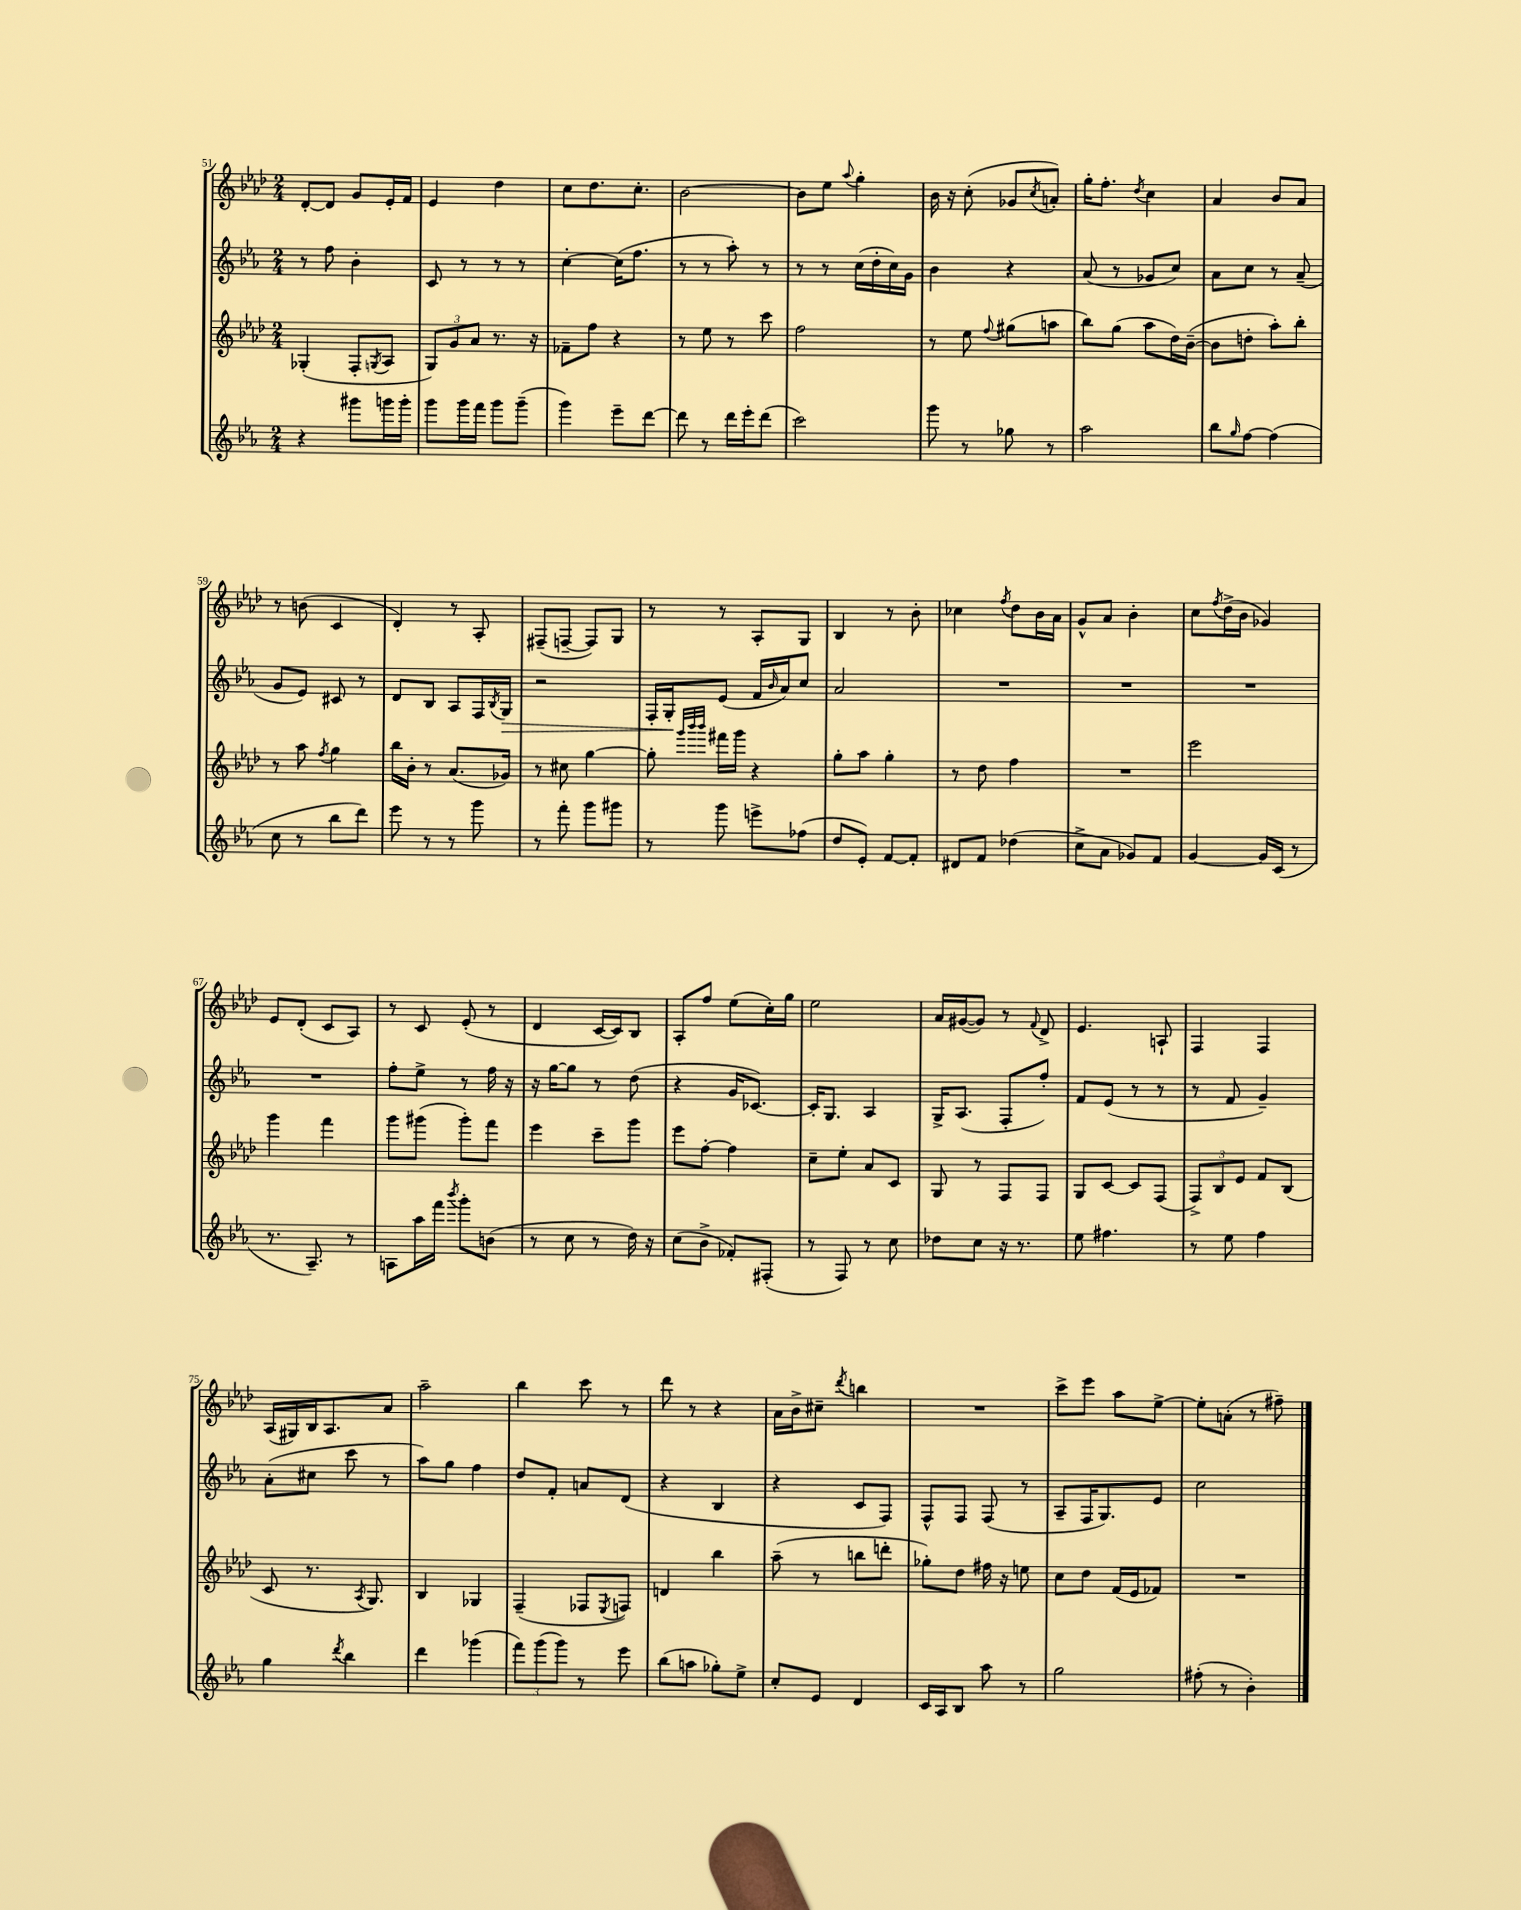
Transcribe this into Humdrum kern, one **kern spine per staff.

**kern	**kern	**kern	**kern
*staff4	*staff3	*staff2	*staff1
*clefG2	*clefG2	*clefG2	*clefG2
*k[b-e-a-]	*k[b-e-a-d-]	*k[b-e-a-]	*k[b-e-a-d-]
*M2/4	*M2/4	*M2/4	*M2/4
4r	(4G-'	8r	[8d-'
.	.	8ff	8d-]
8ggg#	8F'	4b-'	8g
.	8qG	.	.
16ggg	8A-	.	16e-'
16ggg'	.	.	16f
=	=	=	=
8ggg	12G)	8c	4e-
.	12g	.	.
16ggg	.	8r	.
.	12a-	.	.
16fff	.	.	.
8ggg	8.r	8r	4dd-
(8ggg~	.	8r	.
.	16r	.	.
=	=	=	=
4ggg)	8f-~	[4cc'	8cc
.	8ff	.	8.dd-
8eee-~	4r	(16cc]	.
.	.	8.ff	8.cc'
[8ddd	.	.	.
=	=	=	=
8ddd]	8r	8r	[2b-
8r	8ee-	8r	.
16ddd	8r	8aa-')	.
16eee-'	.	.	.
(8ddd	8ccc	8r	.
=	=	=	=
2ccc)	2ff	8r	8b-]
.	.	8r	8ee-
.	.	.	8qqaa-
.	.	(16cc	4gg'
.	.	16dd'	.
.	.	16cc)	.
.	.	16g	.
=	=	=	=
8ggg	8r	4b-	16b-
.	.	.	16r
8r	8ee-	.	(8cc'
.	8qqff	.	.
8gg-	(8gg#	4r	8g-
.	.	.	8qcc
8r	8aa	.	8a')
=	=	=	=
2aa-	8bb-)	(8a-	16gg'
.	.	.	8.ff'
.	(8gg	8r	.
.	.	.	8qdd-
.	8aa-	8g-	4cc
.	16dd-)	8cc)	.
.	([16b-~	.	.
=	=	=	=
8bb-	8b-]	8a-	4a-
16qqgg	.	.	.
[8ff	8dd'	8cc	.
(4ff]	8aa-')	8r	8b-
.	8bb-'	(8a-~	8a-
=	=	=	=
8cc	8r	8g	8r
8r	8aa-	8e-)	(8b
.	8qff	.	.
8bb-	4gg	8c#	4c
8ddd)	.	8r	.
=	=	=	=
8eee-	16bb-	8d	4d-')
.	16b-'	.	.
8r	8r	8B-	.
8r	(8.a-	8A-	8r
8ggg	.	16F	8A-'
.	.	8qB-	.
.	16g-)	16G	.
=	=	=	=
8r	8r	2r	(8F#~
8fff'	8cc#	.	[8F~
8ggg	[4gg	.	8F])
8ggg#	.	.	8G
=	=	=	=
8r	8gg']	16F'	8r
.	.	16G'	.
.	32qqggg	.	.
.	32qqbbb-	.	.
.	32qqbbb-	.	.
8ggg	16fff#	(8e-	8r
.	16ggg	.	.
8eee^	4r	16f	8A-'
.	.	16qqb-	.
.	.	16a-)	.
(8ff-	.	8cc	8G
=	=	=	=
8dd	8gg'	2a-	4B-
8e-')	8aa-	.	.
[8f	4gg'	.	8r
8f']	.	.	8b-'
=	=	=	=
8d#	8r	2r	4cc-
8f	8dd-	.	.
.	.	.	8qff
(4dd-	4ff	.	8dd-
.	.	.	16b-
.	.	.	16a-
=	=	=	=
8cc^	2r	2r	8g^^
8a-	.	.	8a-
8g-)	.	.	4b-'
8f	.	.	.
=	=	=	=
[4g	2eee-	2r	8cc
.	.	.	8qff
.	.	.	(16dd-^
.	.	.	16b-
16g]	.	.	4g-)
(16c	.	.	.
8r	.	.	.
=	=	=	=
8.r	4ggg	2r	8e-
.	.	.	(8d-'
8.A-~)	.	.	.
.	4fff	.	8c
8r	.	.	8A-)
=	=	=	=
8A	8ggg	8ff'	8r
16aa-	(8ggg#	8ee-^	8c
16fff	.	.	.
8qbbb-	.	.	.
8ggg'	8ggg#')	8r	(8e-'
(8b	8fff	16ff	8r
.	.	16r	.
=	=	=	=
8r	4eee-	16r	4d-
.	.	[16gg	.
8cc	.	8gg]	.
8r	8ccc~	8r	[16c
.	.	.	16c])
16dd)	8ggg	(8dd	8B-
16r	.	.	.
=	=	=	=
(8cc	8eee-	4r	8A-'
8b-^	[8ff'	.	8ff
8f-')	4ff]	16g	(8ee-
.	.	[8.c-)	.
(8F#'	.	.	16cc')
.	.	.	16gg
=	=	=	=
8r	8cc~	16c-']	2ee-
.	.	8.G	.
8F)	8ee-'	.	.
8r	8a-	4A-	.
8cc	8c	.	.
=	=	=	=
8dd-	8G	16G^	16a-
.	.	(8.A-	([16g#
8cc	8r	.	8g#])
16r	8F	8F'	8r
8.r	.	.	.
.	.	.	8qqf
.	8F	8ff')	8d-^
=	=	=	=
8ee-	8G	8f	4.e-
4.ff#	[8c	(8e-	.
.	8c]	8r	.
.	(8F	8r	8A`
=	=	=	=
8r	12F^)	8r	4F
.	12B-	.	.
8ee-	.	8f	.
.	12e-	.	.
4ff	8f	4g~)	4F
.	(8B-	.	.
=	=	=	=
4gg	8c	(8a-'	(16A-
.	.	.	16G#)
.	8.r	8cc#	16B-
.	.	.	8.A-
8qddd	.	.	.
4bb-	.	8ccc	.
.	8qA-	.	.
.	8.G)	.	.
.	.	8r	8a-
=	=	=	=
4ddd	4B-	8aa-)	2aa-~
.	.	8gg	.
(4ggg-	4G-	4ff	.
=	=	=	=
12fff)	(4F~	8dd	4bb-
(12ggg	.	.	.
.	.	8f'	.
12ggg)	.	.	.
8r	8F-	8a	8ccc
.	8qE-	.	.
8eee-	8F)	(8d	8r
=	=	=	=
(8bb-	4d	4r	8ddd-
8aa	.	.	8r
8gg-')	4bb-	4B-	4r
8ee-^	.	.	.
=	=	=	=
8cc'	(8aa-~	4r	16a-
.	.	.	16b-^
8e-	8r	.	8cc#~
.	.	.	8qddd-
4d	8bb	8c	4bb
.	8ddd'	8F)	.
=	=	=	=
16c	8gg-')	8F^^	2r
16A-	.	.	.
8B-	8dd-	8F	.
8aa-	16ff#	(8F	.
.	16r	.	.
8r	8ee	8r	.
=	=	=	=
2gg	8cc	8A-~	8ccc^
.	8dd-	16F	8eee-
.	.	8.G)	.
.	(16f	.	8aa-
.	16e-	.	.
.	8f-)	8e-	[8ee-^
=	=	=	=
(8ff#'	2r	2cc	8ee-']
8r	.	.	(8a'
4b-')	.	.	8r
.	.	.	8ff#~)
==	==	==	==
*-	*-	*-	*-
